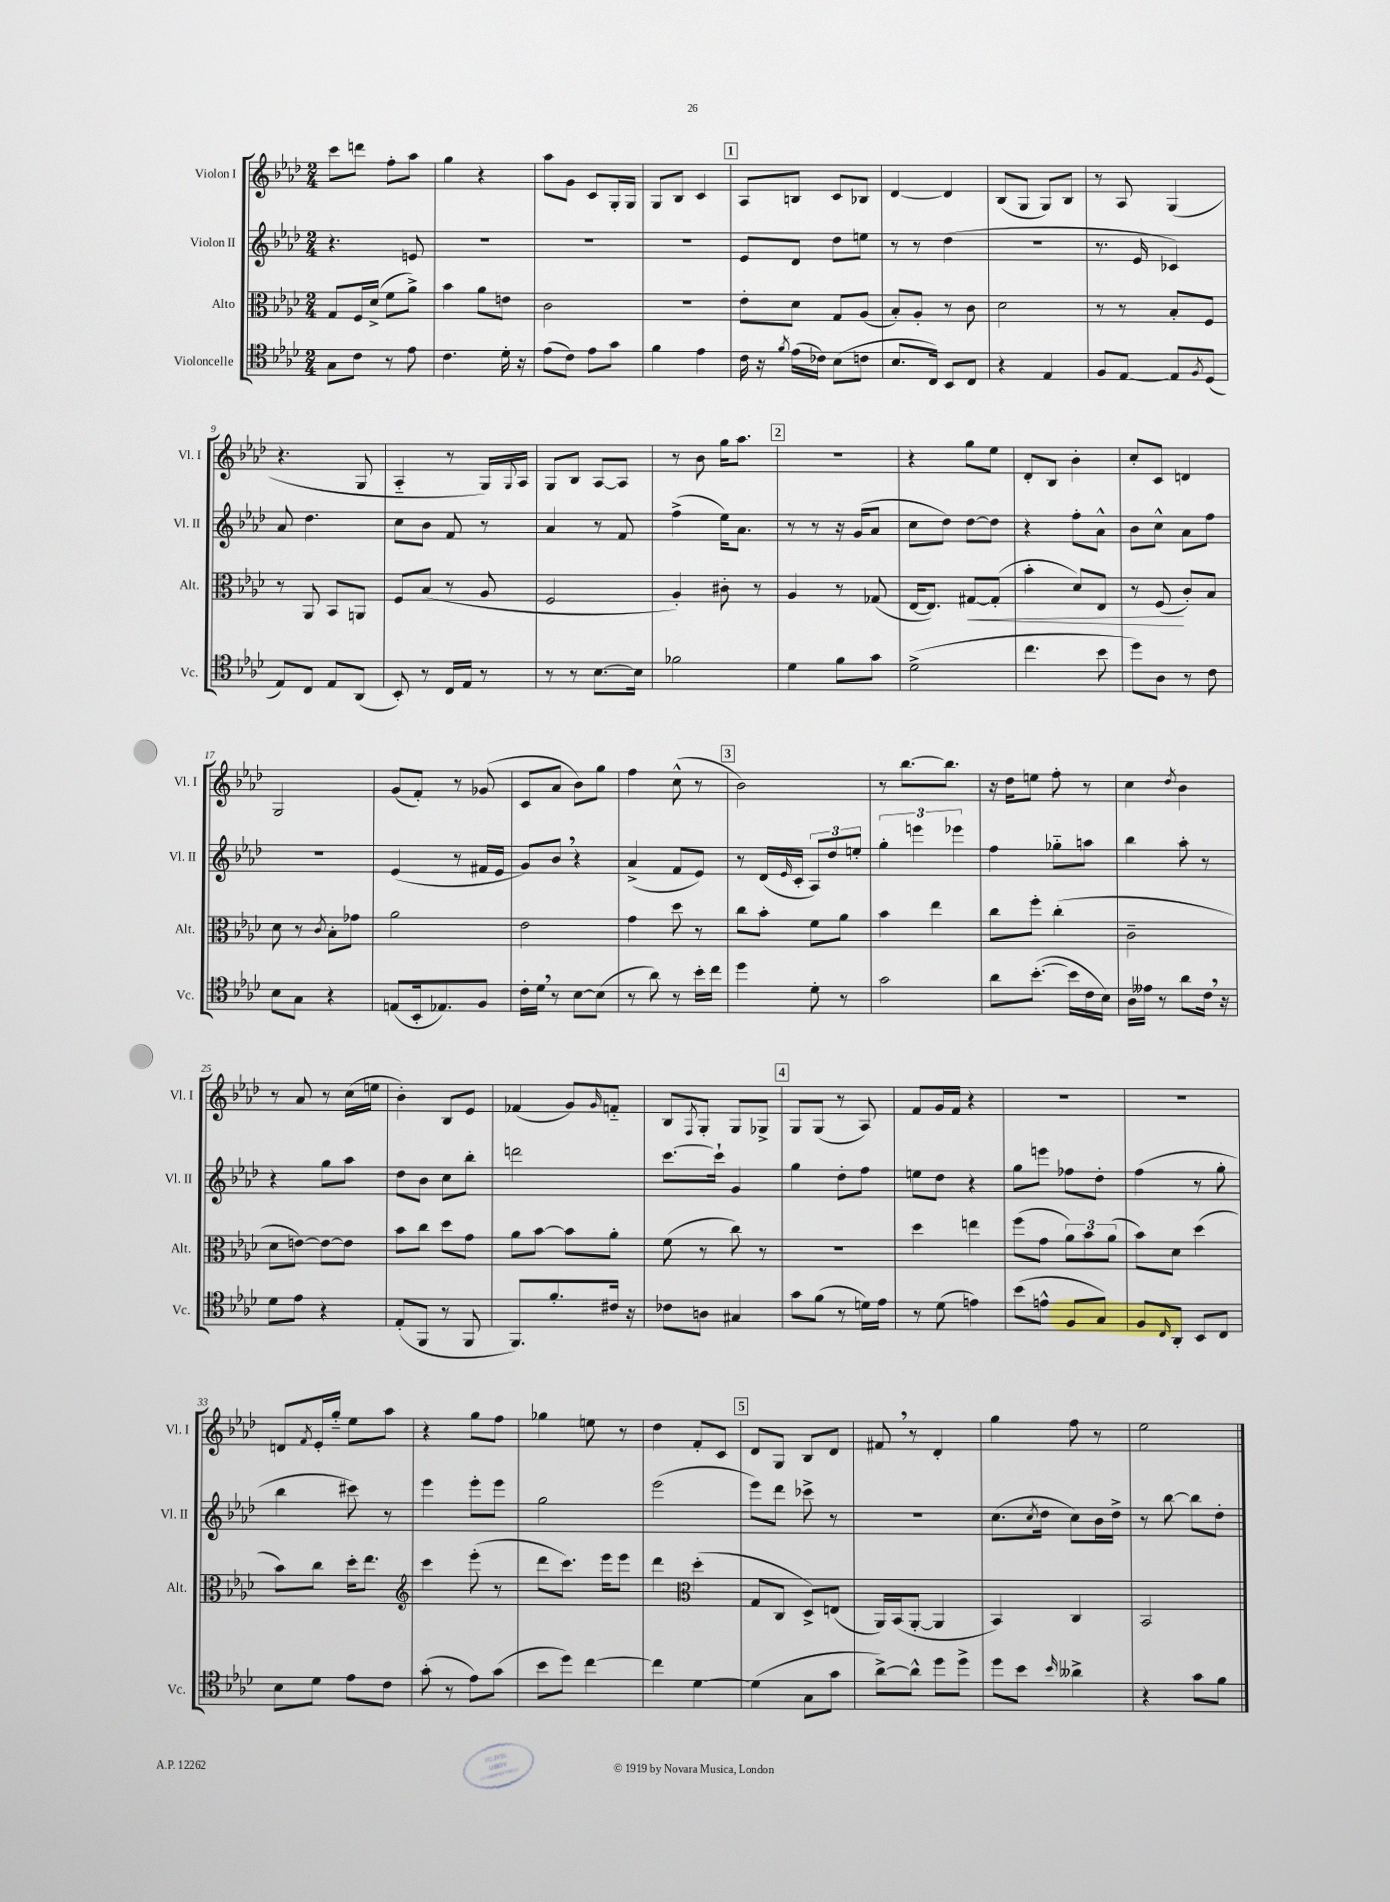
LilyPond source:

<<
\new StaffGroup <<
\new Staff = "s0" \with { instrumentName = "Violon I" shortInstrumentName = "Vl. I" } {
    \clef treble \key aes \major \numericTimeSignature \time 2/4
    c'''8 d'''8 f''8-. aes''8 |
    g''4 r4 |
    aes''8 g'8 c'8 g16-. g16 |
    g8 bes8 c'4 |
    \mark \markup { \box "1" } aes8 b8 c'8 bes8 |
    des'4~ des'4 |
    bes8( g8 g8) bes8 |
    r8 aes8 g4( |
    r4. g8 |
    aes4-_ r8 g16) \appoggiatura { g8 } aes16 |
    g8 bes8 aes8~ aes8 |
    r8 bes'8 g''16 aes''8. |
    \mark \markup { \box "2" } R2 |
    r4 g''8 ees''8 |
    des'8-. bes8 bes'4-. |
    c''8-. c'8 d'4 |
    g2 |
    g'8( f'8-.) r8 ges'8( |
    c'8 aes'8 bes'8) g''8 |
    f''4 c''8-^( r8 |
    \mark \markup { \box "3" } bes'2) |
    r8 bes''8.~ bes''8. |
    r16 des''16 e''8 f''8-. r8 |
    c''4 \acciaccatura { des''8 } bes'4 |
    r8 aes'8 r8 c''16( e''16 |
    bes'4-.) bes8 ees'8 |
    fes'4( g'8) \grace { g'16 } f'8-_ |
    bes8 \acciaccatura { f8 } g8-. g8 ges8-> |
    \mark \markup { \box "4" } g8 g8( r8 aes8) |
    f'8 g'16 f'16 r4 |
    r2 |
    r2 |
    d'8 \acciaccatura { f'8 } ees'16-. g''16-_ ees''8 aes''8 |
    r4 g''8 f''8 |
    ges''4 e''8 r8 |
    des''4 f'8-. c'8 |
    \mark \markup { \box "5" } des'8 g8 bes8 des'8 |
    fis'8 \breathe r8 des'4-. |
    g''4 f''8 r8 |
    ees''2 \bar "|." |
}
\new Staff = "s1" \with { instrumentName = "Violon II" shortInstrumentName = "Vl. II" } {
    \clef treble \key aes \major \numericTimeSignature \time 2/4
    r4. e'8 |
    R2 |
    R2 |
    R2 |
    \mark \markup { \box "1" } ees'8 des'8 des''8 e''8 |
    r8 r8 des''4( |
    r2 |
    r8. ees'16 ces'4) |
    aes'8 des''4. |
    c''8 bes'8 f'8 r8 |
    aes'4 r8 f'8 |
    f''4->( ees''16) aes'8. |
    \mark \markup { \box "2" } r8 r8 r16 g'16( aes'8 |
    c''8 des''8) des''8~ des''8 |
    r4 f''8-. aes'8-^ |
    bes'8 c''8-^ aes'8 f''8 |
    R2 |
    ees'4( r8 fis'16 ees'16 |
    g'8) bes'8 \breathe r4 |
    aes'4->( f'8 ees'8) |
    \mark \markup { \box "3" } r8 des'16( \grace { ees'16 } c'16-. \tuplet 3/2 { aes8) des''8 e''8-. } |
    \tuplet 3/2 { g''4-. e'''4 ees'''4 } |
    f''4 ges''8-_ a''8 |
    bes''4 aes''8-. r8 |
    r4 g''8 aes''8 |
    des''8 bes'8 c''8 bes''8-. |
    d'''2 |
    c'''8.~ c'''16-! g'4 |
    \mark \markup { \box "4" } g''4 des''8-. f''8 |
    e''8 des''8 r4 |
    g''8 e'''8 fes''8 des''8-. |
    f''4( r8 g''8-. |
    bes''4 cis'''8) r8 |
    ees'''4 ees'''8-. ees'''8 |
    g''2 |
    ees'''2( |
    \mark \markup { \box "5" } ees'''8) des'''8 ces'''8-> r8 |
    R2 |
    c''8.( \acciaccatura { c''8 } des''16 c''8) bes'16 des''16-> |
    r8 bes''8~ bes''8 des''8-. \bar "|." |
}
\new Staff = "s2" \with { instrumentName = "Alto" shortInstrumentName = "Alt." } {
    \clef alto \key aes \major \numericTimeSignature \time 2/4
    g8 f16 des'16->( f'8 aes'8->) |
    bes'4 aes'8 e'8 |
    c'2 |
    r2 |
    \mark \markup { \box "1" } ees'8-. des'8 g8 aes8( |
    bes8-.) aes8-. r8 c'8 |
    des'2 |
    r8 r8 bes8-. f8 |
    r8 aes,8 bes,8 a,8 |
    f8 bes8( r8 aes8 |
    f2 |
    aes4-.) cis'8-. r8 |
    \mark \markup { \box "2" } aes4 r8 ges8( |
    ees16~ ees8.) gis8~\< gis8-.( |
    bes'4-. des'8) ees8 |
    r8 f8\!( c'8-.) bes8 |
    des'8 r8 \acciaccatura { c'8 } bes8-. ges'8 |
    aes'2 |
    ees'2 |
    g'4 des''8 r8 |
    \mark \markup { \box "3" } c''8 bes'8-. f'8 aes'8 |
    bes'4 ees''4 |
    c''8 f''8-. c''4-.( |
    c'2-- |
    des'8 e'8~) e'8~ e'8 |
    bes'8 c''8 des''8 g'8 |
    aes'8 bes'8~ bes'8 aes'8-. |
    f'8( r8 c''8) r8 |
    \mark \markup { \box "4" } r2 |
    des''4 e''4 |
    f''8( g'8 \tuplet 3/2 { aes'8) bes'8 aes'8( } |
    bes'8) des'8 des''4( |
    bes'8) c''8 des''16-. ees''8. |
    \clef treble c'''4 ees'''8-.( r8 |
    des'''8 c'''8.) ees'''16 ees'''8 |
    des'''4 \clef alto des''4-.( |
    \mark \markup { \box "5" } g8 c8 des8->) e8( |
    aes,16) bes,16( aes,8~-. aes,4 |
    bes,4) c4 |
    bes,2 \bar "|." |
}
\new Staff = "s3" \with { instrumentName = "Violoncelle" shortInstrumentName = "Vc." } {
    \clef tenor \key aes \major \numericTimeSignature \time 2/4
    g8 c'8 r8 ees'8 |
    c'4. des'16-. r16 |
    ees'8( c'8) ees'8 g'8 |
    f'4 ees'4 |
    \mark \markup { \box "1" } c'16 r16 \acciaccatura { f'8 } ees'16( ces'16) bes8( c'8 |
    bes8. c16) bes,8 c8 |
    r4 ees4 |
    f8 ees8~ ees8 \acciaccatura { f8 } des8( |
    ees8) c8 ees8 aes,8( |
    bes,8-.) r8 c16 ees16 r8 |
    r8 r8 bes8.~ bes16 |
    fes'2 |
    \mark \markup { \box "2" } des'4 f'8 g'8 |
    des'2->( |
    c''4. bes'8 |
    des''8) aes8 r8 c'8 |
    bes8 g8 r4 |
    e8( bes,16-. ees8.) f8 |
    c'16-. des'16 \breathe r8 bes8~ bes8( |
    r8 aes'8) r8 bes'16-. c''16 |
    \mark \markup { \box "3" } des''4 des'8-. r8 |
    g'2 |
    aes'8 bes'8.~-.( bes'16 c'16 bes16) |
    aes16 eeses'16 r8 aes'8 c'16 \breathe r16 |
    des'8 ees'8 r4 |
    ees8-.( f,8 r8 f,8 |
    f,8.) f'8.-. cis'16 r16 |
    ces'8 a8 gis4 |
    \mark \markup { \box "4" } g'8 f'8( r8 d'16) ees'16 |
    r8 des'8( e'4) |
    bes'8( e'8-^ f8 g8) |
    f8 \grace { c16 } aes,8-. bes,8 c8 |
    bes8 des'8 ees'8 c'8 |
    g'8-.( r8 ees'8) g'8( |
    bes'8 des''8) c''4~ |
    c''4 des'4~ |
    \mark \markup { \box "5" } des'4( g8 g'8 |
    aes'8~->) aes'8-^ des''8 des''8-> |
    des''8 bes'8 \grace { bes'16 } aeses'4-> |
    r4 g'8 f'8 \bar "|." |
}
>>
>>
